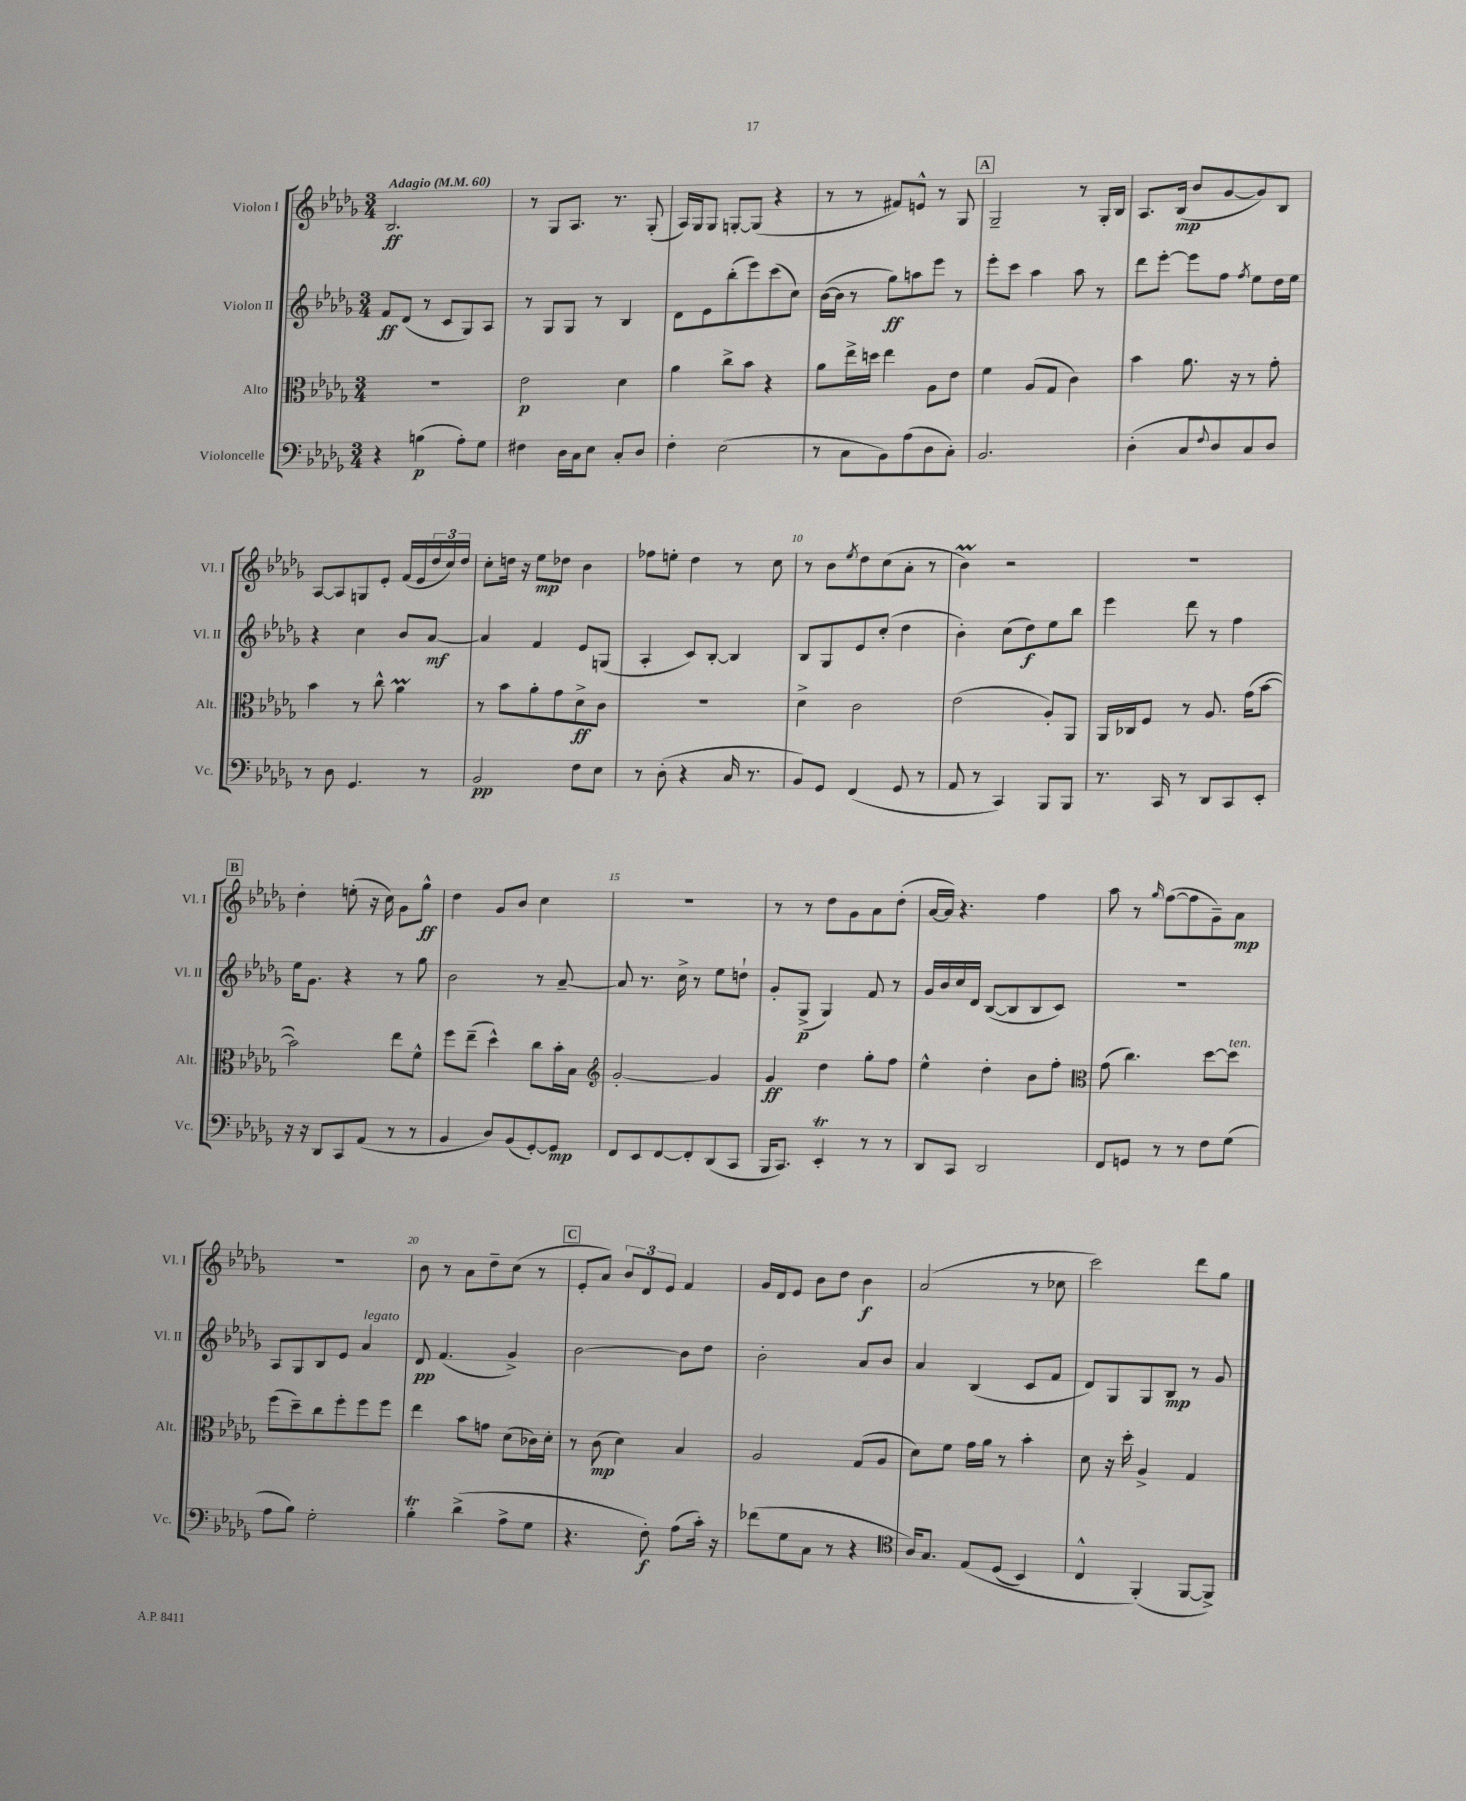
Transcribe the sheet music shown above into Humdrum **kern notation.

**kern	**dynam	**kern	**dynam	**kern	**dynam	**kern	**dynam
*part4	*part4	*part3	*part3	*part2	*part2	*part1	*part1
*staff4	*staff4	*staff3	*staff3	*staff2	*staff2	*staff1	*staff1
*I"Violoncelle	*	*I"Alto	*	*I"Violon II	*	*I"Violon I	*
*I'Vc.	*	*I'Alt.	*	*I'Vl. II	*	*I'Vl. I	*
*clefF4	*	*clefC3	*	*clefG2	*	*clefG2	*
*k[b-e-a-d-g-]	*	*k[b-e-a-d-g-]	*	*k[b-e-a-d-g-]	*	*k[b-e-a-d-g-]	*
*M3/4	*	*M3/4	*	*M3/4	*	*M3/4	*
*MM60	*	*MM60	*	*MM60	*	*MM60	*
=1	=1	=1	=1	=1	=1	=1	=1
!	!	!	!	!	!	!LO:TX:a:B:t=Adagio	!
4r	.	2.r	.	8f/L	ff	2.B-/	ff
.	.	.	.	(8d-/J	.	.	.
(4Bn\	p	.	.	8r	.	.	.
.	.	.	.	8c/L	.	.	.
8A-'\L)	.	.	.	8G-/)	.	.	.
8G-\J	.	.	.	8A-/J	.	.	.
=2	=2	=2	=2	=2	=2	=2	=2
4F#X\	.	2e-\	p	8r	.	8r	.
.	.	.	.	8G-/L	.	8G-/L	.
16D-\LL	.	.	.	8G-/J	.	8.A-/J	.
16C\J	.	.	.	.	.	.	.
8E-\J	.	.	.	8r	.	.	.
.	.	.	.	.	.	8.r	.
8C'/L	.	4d-\	.	4B-/	.	.	.
8D-/J	.	.	.	.	.	(8G-'/	.
=3	=3	=3	=3	=3	=3	=3	=3
4F'\	.	4a-\	.	8d-\L	.	16A-/LL)	.
.	.	.	.	.	.	16G-/J	.
.	.	.	.	8e-\	.	8G-/J	.
(2E-\	.	8cc^\L	.	(8bb-'\	.	[8Gn'/L	.
.	.	8b-\J	.	8eee-\)	.	(8G/J]	.
.	.	4r	.	(8ccc\	.	4r	.
.	.	.	.	8cc\J)	.	.	.
=4	=4	=4	=4	=4	=4	=4	=4
8r	.	8a-\L	.	([16b-\LL	.	8r	.
.	.	.	.	16b-\JJ]	.	.	.
8C\L	.	16ee-^\L	.	8r	.	8r	.
.	.	16ddn\JJ	.	.	.	.	.
8BB-\)	.	4ee-\	.	8gg-\L)	ff	8f#X/L)	.
(8A-\	.	.	.	8aan\	.	8en^^/J	.
8D-\	.	8A-\L	.	8eee-\J	.	8r	.
8C'\J)	.	8e-\J	.	8r	.	8G-/	.
!!LO:REH:place=s1:t=A
=5	=5	=5	=5	=5	=5	=5	=5
2.BB-/	.	4f\	.	8eee-'\L	.	2G-~/	.
.	.	.	.	8ccc\J	.	.	.
.	.	(8A-/L	.	4aa-\	.	.	.
.	.	8G-/J	.	.	.	.	.
.	.	4c\)	.	8aa-\	.	8r	.
.	.	.	.	8r	.	16G-'/LL	.
.	.	.	.	.	.	16B-/JJ	.
=6	=6	=6	=6	=6	=6	=6	=6
(4D-'\	.	4b-\	.	8ddd-\L	.	8.A-/L	.
.	.	.	.	[8eee-'\J	.	.	.
.	.	.	.	.	.	(16B-/Jk	mp
8C/L	.	8.a-\	.	8eee-\L]	.	8b-/L	.
8qqF/	.	.	.	.	.	.	.
8D-/)	.	.	.	8ff\J	.	[8g-/	.
.	.	16r	.	.	.	.	.
.	.	.	.	8qff/	.	.	.
8C/	.	8r	.	8ee-\L	.	8g-/])	.
8D-/J	.	8g-'\	.	16dd-\L	.	8B-/J	.
.	.	.	.	16ee-\JJ	.	.	.
!!LO:LB:g=z
=7	=7	=7	=7	=7	=7	=7	=7
8r	.	4b-\	.	4r	.	[8A-/L	.
8D-\	.	.	.	.	.	8A-/]	.
4.GG-/	.	8r	.	4cc\	.	8Gn/	.
.	.	8cc^^\	.	.	.	8e-'/J	.
.	.	4a-M\	.	8b-/L	.	(16f/LL	.
.	.	.	.	.	.	16e-/	.
8r	.	.	.	[8a-/J	mf	24dd-/	.
.	.	.	.	.	.	24cc/)	.
.	.	.	.	.	.	24dd-/JJ	.
=8	=8	=8	=8	=8	=8	=8	=8
2BB-/	pp	8r	.	4a-/]	.	8cc'\L	.
.	.	8b-\L	.	.	.	16ddn\Jk	.
.	.	.	.	.	.	16r	.
.	.	8a-'\	.	4f/	.	8ee-\L	mp
.	.	8g-\	.	.	.	8dd-X\J	.
8F\L	.	8d-^\	ff	8e-/L	.	4b-\	.
8E-\J	.	8c\J	.	(8Gn/J	.	.	.
=9	=9	=9	=9	=9	=9	=9	=9
8r	.	2.r	.	4A-'/	.	8ff-X\L	.
(8D-'\	.	.	.	.	.	8een'\J	.
4r	.	.	.	8c/L)	.	4dd-\	.
.	.	.	.	[8B-'/J	.	.	.
16C/	.	.	.	4B-/]	.	8r	.
8.r	.	.	.	.	.	.	.
.	.	.	.	.	.	8cc\	.
=10	=10	=10	=10	=10	=10	=10	=10
8BB-/L)	.	4d-^\	.	8B-/L	.	8r	.
8GG-/J	.	.	.	8G-/	.	8b-\L	.
.	.	.	.	.	.	8qee-/	.
(4FF/	.	2c\	.	8e-/	.	8dd-\	.
.	.	.	.	(8cc'/J	.	(8cc\	.
8GG-/	.	.	.	4dd-\	.	8a-'\J	.
8r	.	.	.	.	.	8r	.
=11	=11	=11	=11	=11	=11	=11	=11
8AA-/	.	(2e-\	.	4b-'\)	.	4b-M\)	.
8r	.	.	.	.	.	.	.
4CC/)	.	.	.	(8cc\L	.	2r	.
.	.	.	.	8dd-\)	f	.	.
8BBB-/L	.	8A-'/L)	.	8ee-\	.	.	.
8BBB-/J	.	8AA-/J	.	8bb-\J	.	.	.
=12	=12	=12	=12	=12	=12	=12	=12
8.r	.	16AA-/LL	.	4eee-\	.	2.r	.
.	.	16C-X/J	.	.	.	.	.
.	.	8F/J	.	.	.	.	.
16CC/	.	.	.	.	.	.	.
8r	.	8r	.	8ddd-\	.	.	.
8DD-/L	.	8.A-/	.	8r	.	.	.
8CC/	.	.	.	4ff\	.	.	.
.	.	(16g-\KL	.	.	.	.	.
8EE-'/J	.	[8b-\J	.	.	.	.	.
!!LO:LB:g=z
!!LO:REH:place=s1:t=B
=13	=13	=13	=13	=13	=13	=13	=13
16r	.	2b-\])	.	16ee-\KL	.	4dd-'\	.
16r	.	.	.	8.g-\J	.	.	.
8DD-/L	.	.	.	.	.	.	.
8CC/	.	.	.	4r	.	(8een'\	.
(8AA-/J	.	.	.	.	.	16r	.
.	.	.	.	.	.	16cc\)	.
8r	.	8ee-\L	.	8r	.	8g-\L	.
8r	.	8f^^\J	.	8gg-\	.	8gg-^^\J	ff
=14	=14	=14	=14	=14	=14	=14	=14
4BB-/	.	8ff\L	.	2b-\	.	4dd-\	.
.	.	(8ee-~\J	.	.	.	.	.
8D-/L)	.	4dd-^^\)	.	.	.	8g-/L	.
(8BB-/	.	.	.	.	.	8b-/J	.
[8GG-'/)	.	8cc\L	.	8r	.	4cc\	.
8GG-/J]	mp	16b-'\L	.	[8a-~/	.	.	.
.	.	16B-\JJ	.	.	.	.	.
=15	=15	=15	=15	=15	=15	=15	=15
*	*	*clefG2	*	*	*	*	*
8FF/L	.	[2g-'/	.	8a-/]	.	2.r	.
8EE-/	.	.	.	8.r	.	.	.
[8FF/	.	.	.	.	.	.	.
.	.	.	.	16cc^\	.	.	.
8FF'/]	.	.	.	8r	.	.	.
(8DD-/	.	4g-/]	.	8ee-\L	.	.	.
8CC/J	.	.	.	8ddn`\J	.	.	.
=16	=16	=16	=16	=16	=16	=16	=16
16BBB-/KL	.	4g-/	ff	8g-'/L	.	8r	.
8.CC/J)	.	.	.	.	.	.	.
.	.	.	.	(8G-^/J	p	8r	.
4EE-T'/	.	4dd-\	.	4G-/)	.	8dd-\L	.
.	.	.	.	.	.	8g-\	.
8r	.	8gg-'\L	.	8f/	.	8a-\	.
8r	.	8ff\J	.	8r	.	(8dd-'\J	.
=17	=17	=17	=17	=17	=17	=17	=17
8DD-/L	.	4ee-^^\	.	16g-/LL	.	[16a-/LL	.
.	.	.	.	16b-/	.	16a-/JJ])	.
8CC/J	.	.	.	16cc/	.	4.r	.
.	.	.	.	16d-/JJ	.	.	.
2DD-/	.	4dd-'\	.	([8B-/L	.	.	.
.	.	.	.	8B-/]	.	.	.
.	.	8b-\L	.	8B-/	.	4ff\	.
.	.	8ff'\J	.	8c/J)	.	.	.
=18	=18	=18	=18	=18	=18	=18	=18
*	*	*clefC3	*	*	*	*	*
8FF/L	.	(8g-\	.	2.r	.	8aa-\	.
8GGn/J	.	4.cc\)	.	.	.	8r	.
.	.	.	.	.	.	16qqgg-/	.
8r	.	.	.	.	.	([8ff\L	.
8r	.	.	.	.	.	8ff\]	.
8F\L	.	[8dd-\L	.	.	.	8g-~\)	.
!	!	!LO:TX:a:i:t=ten.	!	!	!	!	!
(8G-\J	.	8dd-\J]	.	.	.	8a-\J	mp
!!LO:LB:g=z
=19	=19	=19	=19	=19	=19	=19	=19
8A-\L	.	(8ff\L	.	8A-/L	.	2.r	.
8B-\J)	.	8dd-~\)	.	8G-/	.	.	.
2G-'\	.	8cc\	.	8B-/	.	.	.
.	.	8ff'\	.	8e-/J	.	.	.
!	!	!	!	!LO:TX:a:i:t=legato	!	!	!
.	.	8ff\	.	4a-/	.	.	.
.	.	8ff\J	.	.	.	.	.
=20	=20	=20	=20	=20	=20	=20	=20
4B-T'\	.	4ee-\	.	8d-/	pp	8b-\	.
.	.	.	.	(4.f/	.	8r	.
(4d-^\	.	8b-\L	.	.	.	8a-\L	.
.	.	8gn\J	.	.	.	8dd-~\	.
8A-^\L	.	(8d-\L	.	4g-^/)	.	(8cc\J	.
8G-\J	.	16c-X\L)	.	.	.	8r	.
.	.	16d-'\JJ	.	.	.	.	.
!!LO:REH:place=s1:t=C
=21	=21	=21	=21	=21	=21	=21	=21
4.r	.	8r	.	[2b-\	.	8e-'/L	.
.	.	(8c\	mp	.	.	8a-/J)	.
.	.	4d-\)	.	.	.	12b-/L	.
.	.	.	.	.	.	12d-/	.
8F'\)	f	.	.	.	.	.	.
.	.	.	.	.	.	12e-/J	.
(8A-\L	.	4B-/	.	8b-\L]	.	4f/	.
16c'\Jk)	.	.	.	8dd-\J	.	.	.
16r	.	.	.	.	.	.	.
=22	=22	=22	=22	=22	=22	=22	=22
(8f-X\L	.	2A-/	.	2b-'\	.	16g-/LL	.
.	.	.	.	.	.	16d-/J	.
8G-\	.	.	.	.	.	8e-/J	.
8C\J	.	.	.	.	.	8b-\L	.
8r	.	.	.	.	.	8dd-\J	.
4r	.	(8G-/L	.	8a-/L	.	4b-\	f
.	.	8A-/J	.	8b-/J	.	.	.
=23	=23	=23	=23	=23	=23	=23	=23
*clefC4	*	*	*	*	*	*	*
16A-/KL)	.	8d-\L)	.	4a-/	.	(2a-/	.
8.G-/J	.	.	.	.	.	.	.
.	.	8f\J	.	.	.	.	.
(8E-/L	.	16g-\LL	.	(4B-/	.	.	.
.	.	16a-\JJ	.	.	.	.	.
(8D-/J	.	8r	.	.	.	.	.
4BB-/)	.	4b-'\	.	8c/L	.	8r	.
.	.	.	.	8f/J	.	8cc-X\	.
=24	=24	=24	=24	=24	=24	=24	=24
4C^^/	.	8d-\	.	8d-/L)	.	2ccc\)	.
.	.	16r	.	8G-/	.	.	.
.	.	16dd-'\	.	.	.	.	.
(4FF'/)	.	4A-^/	.	8G-/	.	.	.
.	.	.	.	8B-/J	mp	.	.
[8FF/L	.	4G-/	.	8r	.	8ddd-\L	.
8FF^/J])	.	.	.	8g-/	.	8gg-\J	.
==	==	==	==	==	==	==	==
*-	*-	*-	*-	*-	*-	*-	*-
